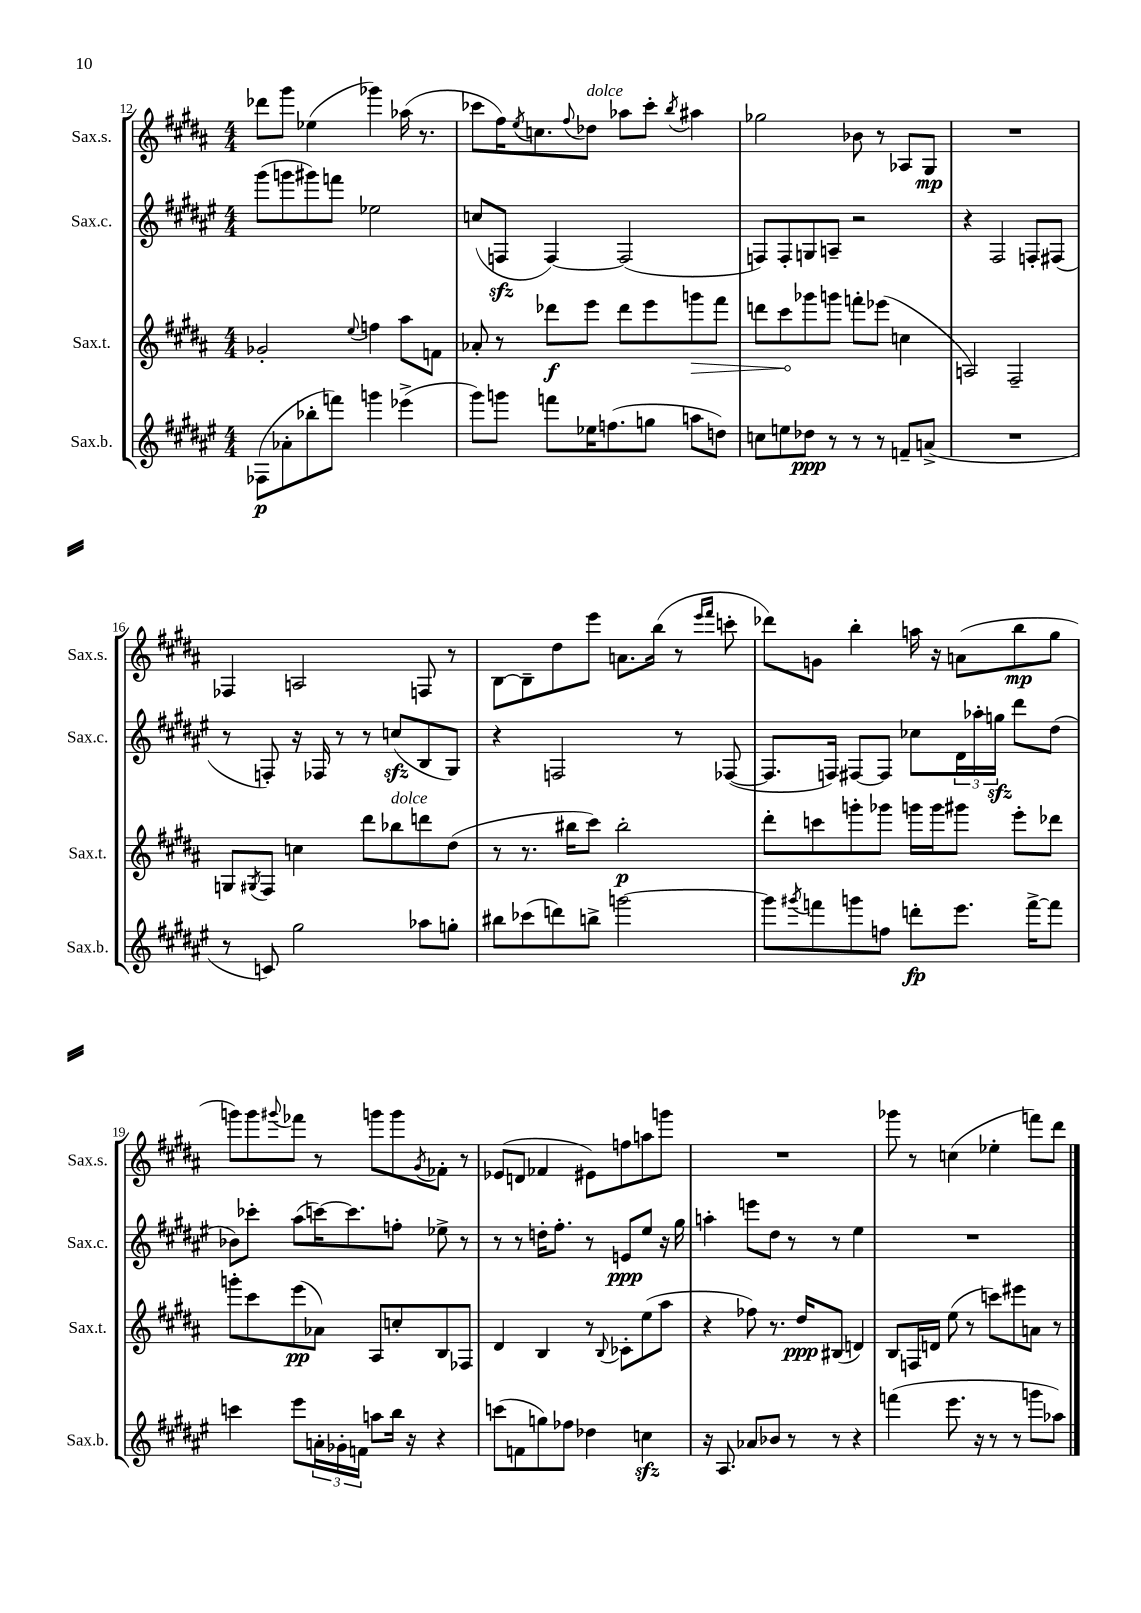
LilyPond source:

<<
\new StaffGroup <<
\new Staff = "s0" \with { instrumentName = "Sax.s." shortInstrumentName = "Sax.s." } {
    \clef treble \key b \major \numericTimeSignature \time 4/4
    des'''8 gis'''8 ees''4( ges'''4) aes''16( r8. |
    ces'''8 fis''16) \acciaccatura { e''8 } c''8. \appoggiatura { fis''8 } des''8^\markup { \italic "dolce" } aes''8 ces'''8-. \acciaccatura { b''8 } ais''4 |
    ges''2 bes'8 r8 aes8 gis8\mp |
    R1 |
    fes4 a2 f8 r8 |
    b8~ b8-- dis''8 e'''8 a'8. b''16( r8 \grace { e'''16 fis'''16 } c'''8-. |
    des'''8) g'8 b''4-. a''16 r16 a'8( b''8\mp gis''8 |
    g'''8) g'''8 \appoggiatura { gis'''8 } fes'''8 r8 g'''8 g'''8 \acciaccatura { gis'8 } fes'8-. r8 |
    ees'8( d'8 fes'4 eis'8) f''8 a''8 g'''8 |
    R1 |
    ges'''8 r8 c''4( ees''4-. f'''8) dis'''8 \bar "|." |
}
\new Staff = "s1" \with { instrumentName = "Sax.c." shortInstrumentName = "Sax.c." } {
    \clef treble \key fis \major \numericTimeSignature \time 4/4
    gis'''8( g'''8 gis'''8) f'''8 ees''2 |
    c''8( f8\sfz f4~) f2( |
    f8) f8-. g8 a8-- r2 |
    r4 fis2 f8-. fis8( |
    r8 f8-.) r16 fes16 r8 r8 c''8\sfz( b8 gis8) |
    r4 f2 r8 fes8~( |
    fes8. f16) fis8~ fis8 ces''8 \tuplet 3/2 { dis'16 aes''16-. g''16\sfz } dis'''8 dis''8( |
    bes'8) ces'''8-. ais''8( c'''16~) c'''8. f''8-. ees''8-> r8 |
    r8 r8 d''16-. fis''8.-. r8 e'8\ppp eis''8 r16 gis''16 |
    a''4-. e'''8 dis''8 r8 r8 eis''4 |
    R1 \bar "|." |
}
\new Staff = "s2" \with { instrumentName = "Sax.t." shortInstrumentName = "Sax.t." } {
    \clef treble \key b \major \numericTimeSignature \time 4/4
    ges'2-. \appoggiatura { e''8 } f''4 ais''8 f'8 |
    aes'8-. r8 des'''8\f e'''8 des'''8 e'''8 \once \override Hairpin.circled-tip = ##t g'''8\> fis'''8 |
    d'''8 cis'''8\! ges'''8 g'''8 f'''8-. ees'''8( c''4 |
    a2) fis2-- |
    g8 \acciaccatura { gis8 } fis8 c''4 dis'''8 bes''8^\markup { \italic "dolce" } d'''8 dis''8( |
    r8 r8. bis''16 cis'''8) bis''2-.\p |
    dis'''8-. c'''8 g'''8-. ges'''8 g'''16 g'''16 gis'''8 e'''8-. des'''8 |
    g'''8-. cis'''8 e'''8\pp( aes'8) ais8 c''8-. b8 fes8 |
    dis'4 b4 r8 \appoggiatura { b8 } ces'8-. e''8( ais''8 |
    r4 fes''8) r8. dis''16\ppp bis8( d'4) |
    b8 f16 d'16 e''8( r8 c'''8) eis'''8 a'8 r8 \bar "|." |
}
\new Staff = "s3" \with { instrumentName = "Sax.b." shortInstrumentName = "Sax.b." } {
    \clef treble \key fis \major \numericTimeSignature \time 4/4
    fes8\p( aes'8-. bes''8-. f'''8) g'''4 ees'''4->( |
    gis'''8) g'''8 f'''8 ees''16 f''8.( g''8 a''8 d''8) |
    c''8 e''8 des''8\ppp r8 r8 r8 f'8-- a'8->( |
    R1 |
    r8 c'8) gis''2 aes''8 g''8-. |
    bis''8 ces'''8( d'''8) b''8-> g'''2~ |
    g'''8 \acciaccatura { gis'''8 } f'''8 g'''8 f''8 d'''8-.\fp eis'''8. f'''16~-> f'''8 |
    c'''4 eis'''8 \tuplet 3/2 { a'16-. ges'16-. f'16 } a''8 b''16 r16 r4 |
    c'''8( f'8 g''8) fes''8 des''4 c''4\sfz |
    r16 ais8. aes'8 bes'8 r8 r8 r4 |
    f'''4( eis'''8. r16 r8 r8 g'''8 aes''8) \bar "|." |
}
>>
>>
\layout { \context { \Score currentBarNumber = #12 } }
